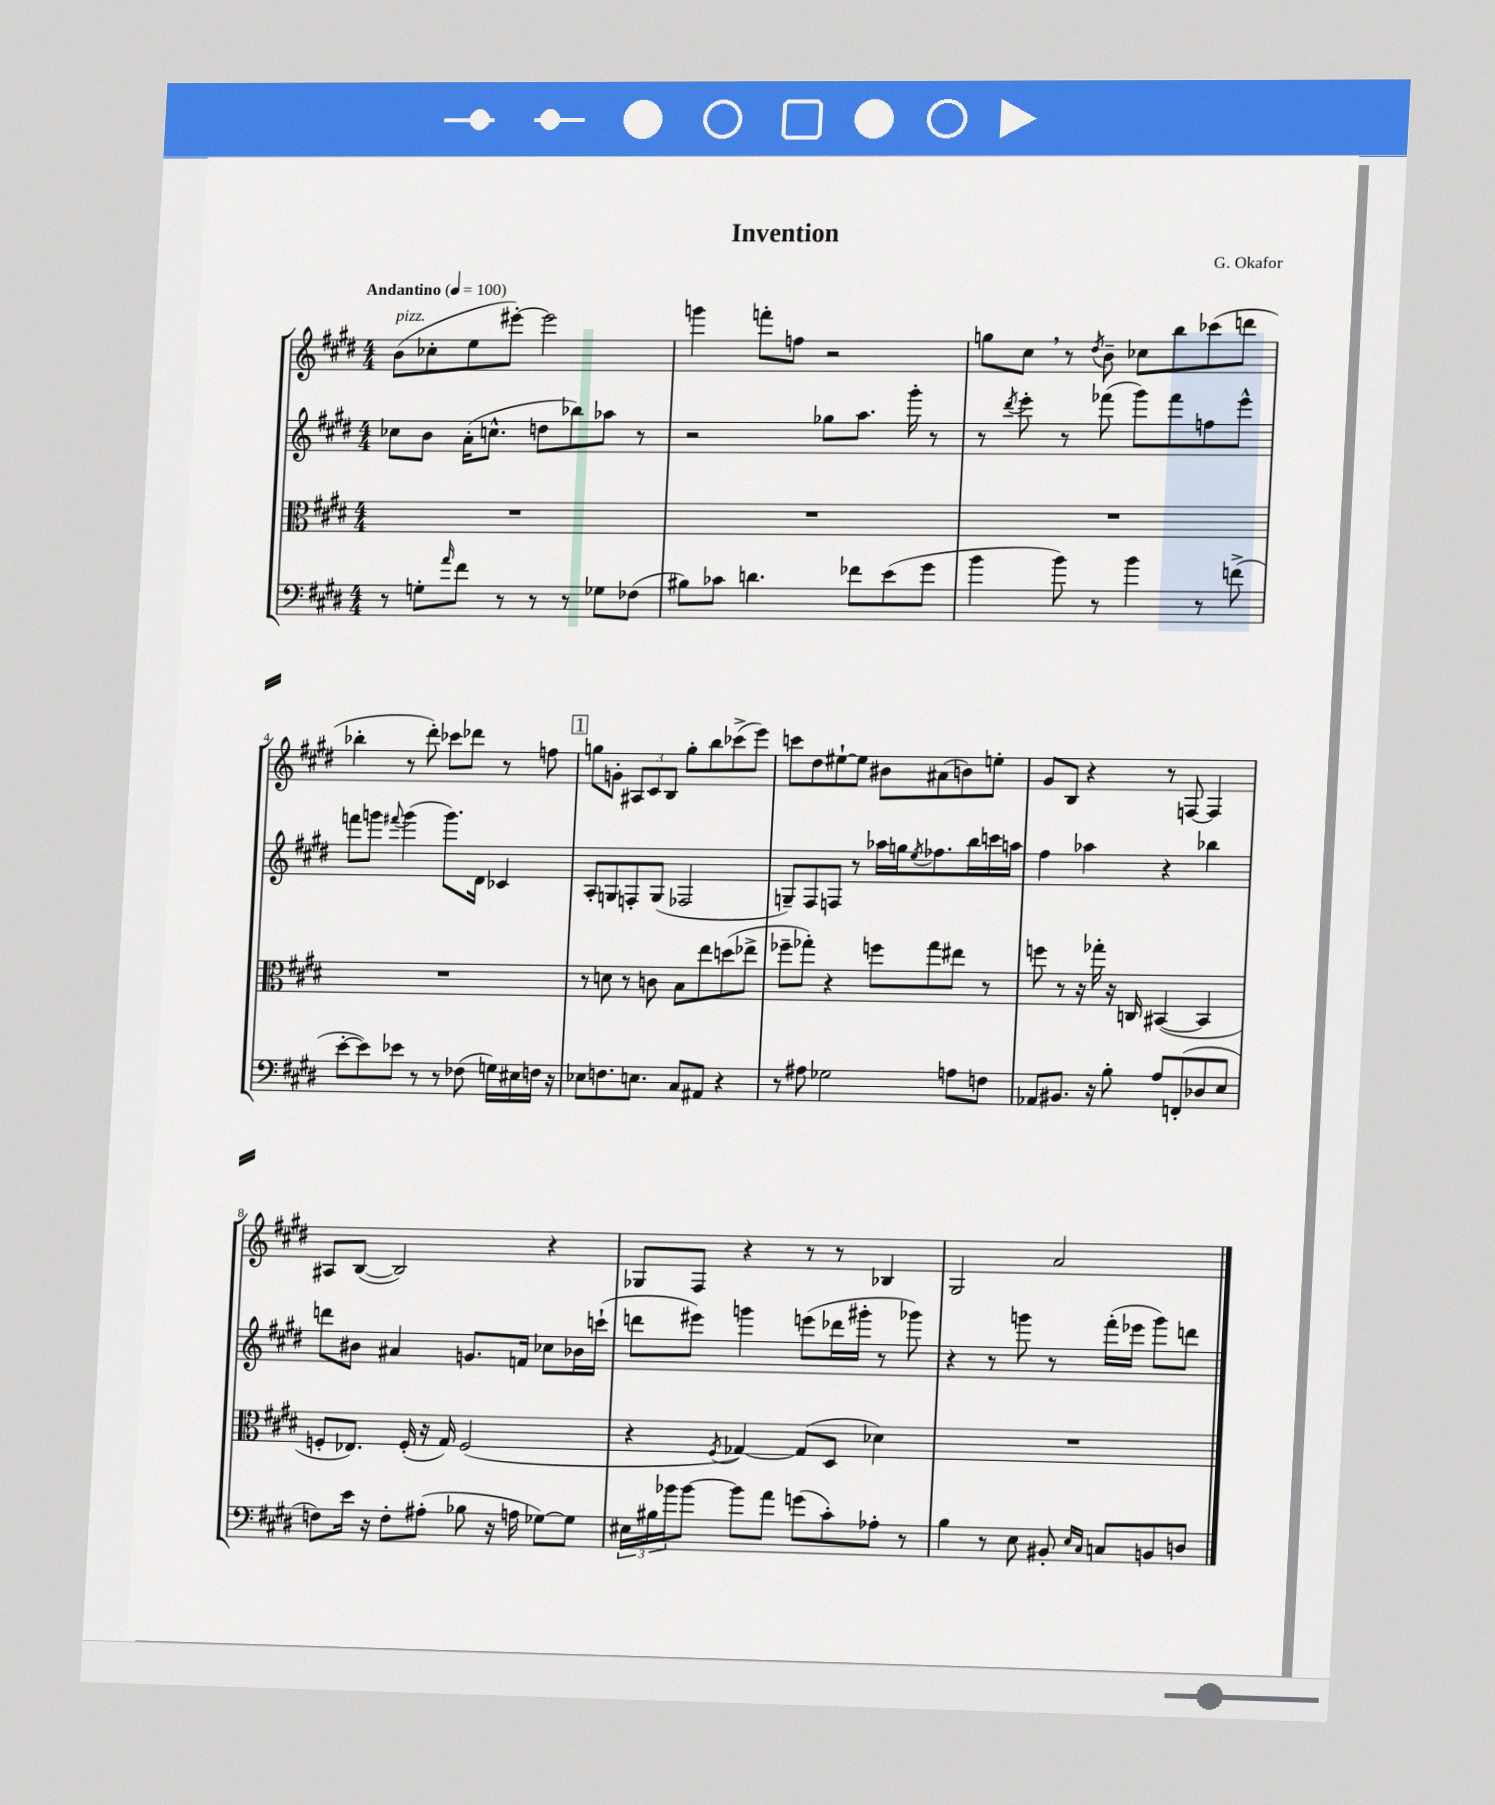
\header { title = "Invention" composer = "G. Okafor" }
<<
\new StaffGroup <<
\new Staff = "s0" {
    \clef treble \key e \major \numericTimeSignature \time 4/4 \tempo "Andantino" 4 = 100
    b'8^\markup { \italic "pizz." }( ces''8-. e''8 eis'''8~-.) eis'''2 |
    g'''4 f'''8-. f''8 r2 |
    g''8 cis''8 \breathe r8 \acciaccatura { dis''8 } b'8-- ces''8 b''8 ces'''8( d'''8 |
    bes''4-. r8 dis'''8-.) ces'''8 des'''8 r8 f''8 |
    \mark \markup { \box "1" } g''8 g'8-. \tuplet 3/2 { ais8 cis'8 b8 } g''8-. b''8 ces'''8->( e'''8) |
    c'''8 dis''8 eis''8~-! eis''8 bis'8 ais'8( b'8) e''8-. |
    gis'8 b8 r4 r8 f8~ f4 |
    ais8 b8~( b2) r4 |
    ges8 fis8 r4 r8 r8 bes4 |
    gis2 a'2 \bar "|." |
}
\new Staff = "s1" {
    \clef treble \key e \major \numericTimeSignature \time 4/4
    ces''8 b'8 a'16-.( c''8.-^ d''8 bes''8) aes''8 r8 |
    r2 ges''8 a''8. gis'''16-. r8 |
    r8 \acciaccatura { dis'''8 } e'''8-. r8 fes'''8( gis'''8) fes'''8 f''8 e'''8-^ |
    f'''8 g'''8 \appoggiatura { fis'''8 } g'''4( g'''8.) dis'16 ces'4 |
    \mark \markup { \box "1" } a8-. g8 f8-. g8( fes2 |
    g8--) fis8 f8 r8 aes''16 g''16 \acciaccatura { e''8 } fes''8. b''16 c'''16 a''16 |
    fis''4 aes''4 r4 bes''4 |
    d'''8 bis'8 ais'4 g'8. f'16 ces''8 bes'16 c'''16-!( |
    d'''8 eis'''8) g'''4 e'''8( des'''16 gis'''16-. r8 ges'''8) |
    r4 r8 g'''8 r8 fis'''16-.( ees'''16 g'''8) d'''8 \bar "|." |
}
\new Staff = "s2" {
    \clef alto \key e \major \numericTimeSignature \time 4/4
    R1 |
    R1 |
    R1 |
    R1 |
    \mark \markup { \box "1" } r8 d'8 r8 c'8 b8 e''8 d''8( ees''8-> |
    fes''8-- ges''8-.) r4 f''8 ges''8 eis''8 r8 |
    f''8 r8 r16 ges''16-. r16 c16 bis,4~( bis,4 |
    f8-. ees8.) f16-.( r16 gis16) f2( |
    r4 \acciaccatura { fis8 } ges4~) ges8( dis8 des'4) |
    R1 \bar "|." |
}
\new Staff = "s3" {
    \clef bass \key e \major \numericTimeSignature \time 4/4
    r8 g8-. \grace { a'16 } fis'8 r8 r8 r8 ges8 fes8( |
    bis8) ces'8 d'4. fes'8 e'8( gis'8 |
    b'4 b'8) r8 b'4 r8 f'8->( |
    e'8~-. e'8) ees'8 r8 r8 fes8( g16) eis16 f16 r16 |
    \mark \markup { \box "1" } ees8 f8. e8. cis8 ais,8 r4 |
    r8 ais8 ges2 a8 f8 |
    aes,8 bis,8. r16 b8-. a8 f,8-.( des8 e8 |
    f8) e'16 r16 f8-. ais8-.( bes8 r16 a16 ges8~) ges8 |
    \tuplet 3/2 { eis16 bis16 bes'16 } bes'8~ bes'8 a'8 g'8( cis'8-.) aes8-. r8 |
    b4 r8 e8 bis,8-. \grace { e16 cis16 } c8 b,8 d8 \bar "|." |
}
>>
>>
